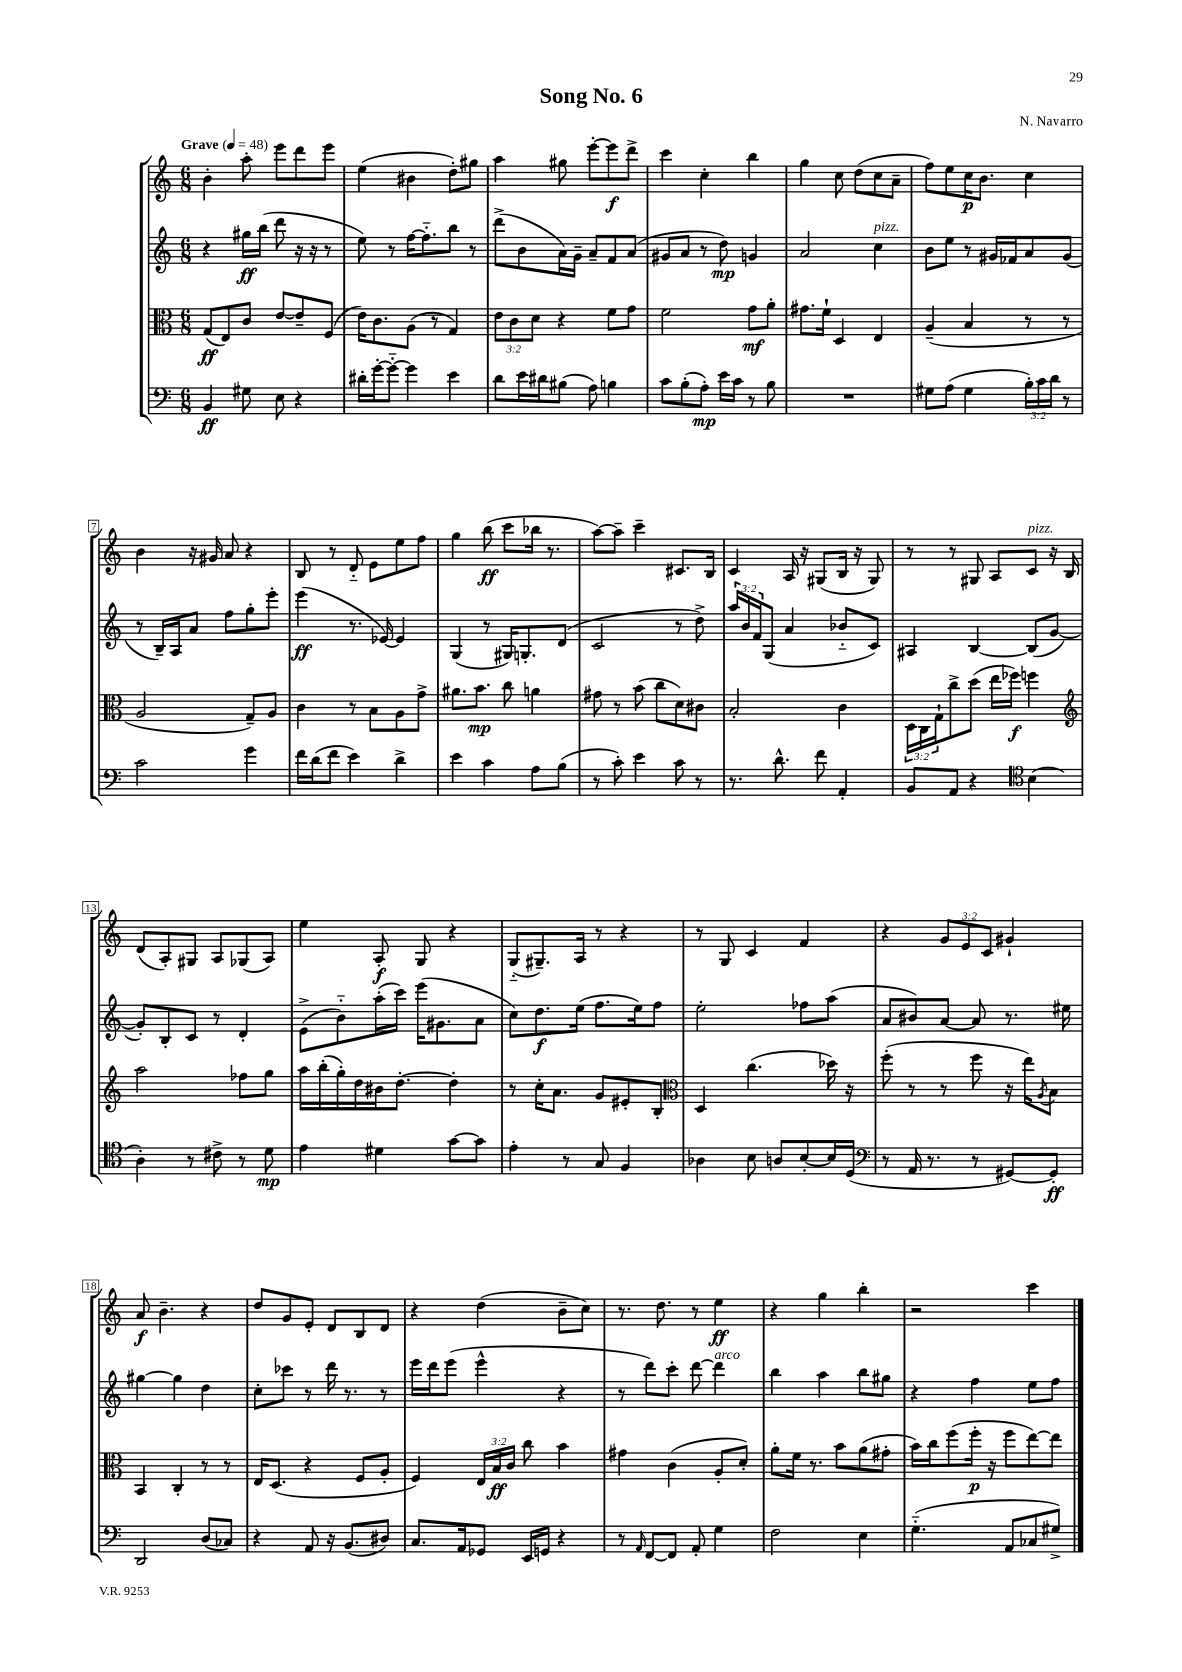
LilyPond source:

\header { title = "Song No. 6" composer = "N. Navarro" }
<<
\new StaffGroup <<
\new Staff = "s0" {
    \clef treble \key c \major \numericTimeSignature \time 6/8 \override Staff.TupletNumber.text = #tuplet-number::calc-fraction-text \tempo "Grave" 4 = 48
    b'4-. a''8-. e'''8 d'''8 e'''8 |
    e''4( bis'4 d''8-.) gis''8 |
    a''4 gis''8 e'''8~-. e'''8\f d'''8-> |
    c'''4 c''4-. b''4 |
    g''4 c''8 d''8( c''8 a'8-- |
    f''8) e''8 c''16\p b'8. c''4 |
    b'4 r16 gis'16 a'8 r4 |
    b8 r8 d'8-_ e'8 e''8 f''8 |
    g''4 b''8\ff( c'''8 bes''16 r8. |
    a''8~) a''8-- c'''4-- cis'8. b16 |
    c'4 a16 r16 gis8( b16 r16 gis8) |
    r8 r8 gis8 a8 c'8^\markup { \italic "pizz." } r16 b16 |
    d'8( a8-.) gis8 a8 ges8( a8) |
    e''4 a8-.\f g8 r4 |
    g8-_( gis8.--) a16 r8 r4 |
    r8 g8 c'4 f'4 |
    r4 \tuplet 3/2 { g'8 e'8 c'8 } gis'4-! |
    a'8\f b'4.-- r4 |
    d''8 g'8 e'8-. d'8 b8 d'8 |
    r4 d''4( b'8-- c''8) |
    r8. d''8. r8 e''4\ff |
    r4 g''4 b''4-. |
    r2 c'''4 \bar "|." |
}
\new Staff = "s1" {
    \clef treble \key c \major \numericTimeSignature \time 6/8 \override Staff.TupletNumber.text = #tuplet-number::calc-fraction-text
    r4 gis''16\ff b''16( d'''8 r16 r16 r8 |
    e''8) r8 f''16~ f''8.-_ b''8 r8 |
    d'''8->( b'8 a'16) g'16-- a'8-- f'8 a'8( |
    gis'8 a'8 r8 d''8\mp) g'4 |
    a'2 c''4^\markup { \italic "pizz." } |
    b'8 e''8 r8 gis'16 fes'16 a'8 gis'8( |
    r8 b16--) a16 a'8 f''8 g''8-. e'''8-. |
    e'''4\ff( r8. ees'16~) ees'4 |
    g4( r8 gis16) g8.-. d'8( |
    c'2 r8 d''8->) |
    \tuplet 3/2 { a''16 b'16 f'16 } g8( a'4 bes'8-_ c'8) |
    ais4 b4~ b8( g'8~ |
    g'8-.) b8-. c'8 r8 d'4-. |
    e'8->( b'8-_) a''16-.( c'''16) e'''16( gis'8. a'8 |
    c''8) d''8.\f e''16( f''8. e''16) f''8 |
    e''2-. fes''8 a''8( |
    a'8 bis'8) a'8~ a'8 r8. eis''16 |
    gis''4~ gis''4 d''4 |
    c''8-. ces'''8 r8 d'''16 r8. r8 |
    e'''16 d'''16 e'''8( e'''4-^ r4 |
    r8 d'''8) c'''8-. d'''8~ d'''4^\markup { \italic "arco" } |
    b''4 a''4 b''8 gis''8 |
    r4 f''4 e''8 f''8 \bar "|." |
}
\new Staff = "s2" {
    \clef alto \key c \major \numericTimeSignature \time 6/8 \override Staff.TupletNumber.text = #tuplet-number::calc-fraction-text
    g8\ff( e8) c'8 e'8~ e'8-- f8( |
    e'16) c'8. a8( r8 g4) |
    \tuplet 3/2 { e'8 c'8 d'8 } r4 f'8 g'8 |
    f'2 g'8\mf a'8-. |
    gis'8. f'16-! d4 e4 |
    a4--( b4 r8 r8 |
    a2 g8--) a8 |
    c'4 r8 b8 a8 g'8-> |
    ais'8. b'8.\mp c''8 a'4 |
    gis'8 r8 b'8( c''8 d'8) cis'8 |
    b2-. c'4 |
    \tuplet 3/2 { d16 c16 g16-! } c''8-> d''8( e''16 fes''16\f) f''4 |
    \clef treble a''2 fes''8 g''8 |
    a''16 b''16-.( g''16-.) d''16 bis'16 d''8.~-. d''4-. |
    r8 c''16-. a'8. g'8 eis'8-. b8-. |
    \clef alto d4 c''4.( des''16) r16 |
    f''8-.( r8 r8 f''8 r16 e''16) \acciaccatura { a8 } b8 |
    b,4 c4-. r8 r8 |
    e16 d8.( r4 f8 a8-. |
    f4) \tuplet 3/2 { e16 b16\ff c'16 } c''8 b'4 |
    gis'4 c'4( a8-. d'8-.) |
    a'8-. f'16 r8. b'8 a'8( gis'8-. |
    b'16) c''16 f''8( f''16-.\p r16 f''8 e''8~) e''8 \bar "|." |
}
\new Staff = "s3" {
    \clef bass \key c \major \numericTimeSignature \time 6/8 \override Staff.TupletNumber.text = #tuplet-number::calc-fraction-text
    b,4\ff gis8 e8 r4 |
    dis'16-. g'16~-. g'8~-_ g'4 e'4 |
    d'8 e'16 dis'16 bis8( a8) b4 |
    c'8 b8-.( a8-.\mp) e'16 c'16 r8 b8 |
    R2. |
    gis8 a8( gis4 \tuplet 3/2 { b16-.) c'16 d'16 } r8 |
    c'2 g'4 |
    f'16 d'16( f'8 e'4) d'4-> |
    e'4 c'4 a8 b8( |
    r8 c'8-.) e'4 c'8 r8 |
    r8. d'8.-^ f'8 a,4-. |
    b,8 a,8 r4 \clef tenor b4( |
    a4-.) r8 cis'8-> r8 d'8\mp |
    e'4 dis'4 g'8~ g'8 |
    e'4-. r8 g8 f4 |
    aes4 b8 a8 b8~-. b16 d16( |
    \clef bass r8 a,16 r8. r8 gis,8~) gis,8-.\ff |
    d,2 d8( ces8) |
    r4 a,8 r16 b,8.( dis8) |
    c8. a,16 ges,8 e,16 g,16 r4 |
    r8 \grace { a,16 } f,8~ f,8 a,8-. g4 |
    f2 e4 |
    g4.-_( a,8 ces8 gis8->) \bar "|." |
}
>>
>>
\layout { \context { \Score \override BarNumber.stencil = #(make-stencil-boxer 0.1 0.3 ly:text-interface::print) } }
